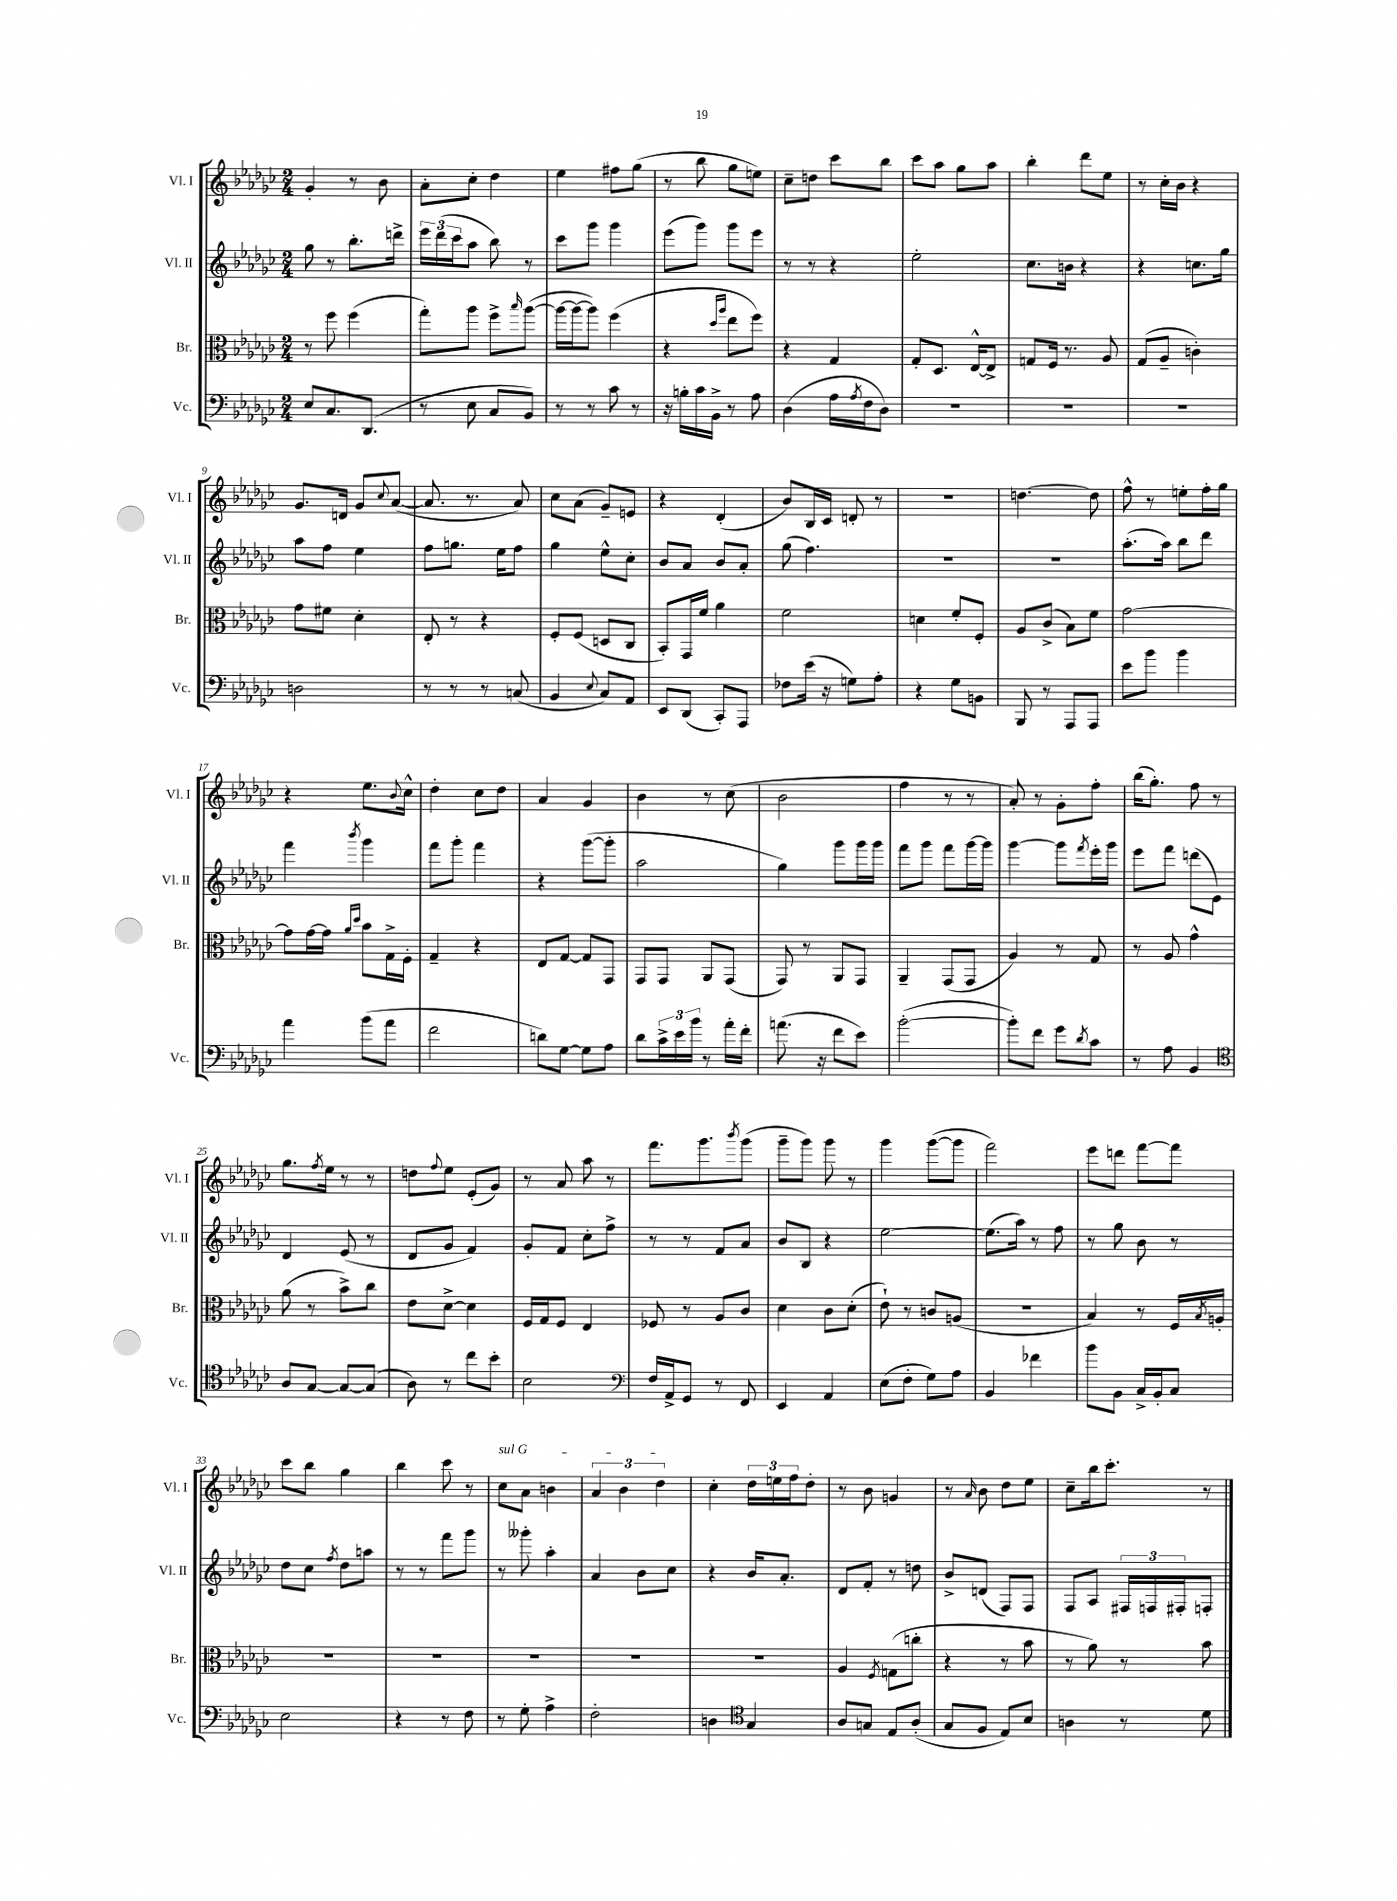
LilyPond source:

<<
\new StaffGroup <<
\new Staff = "s0" \with { instrumentName = "Vl. I" shortInstrumentName = "Vl. I" } {
    \clef treble \key ges \major \numericTimeSignature \time 2/4
    ges'4-. r8 bes'8 |
    aes'8-. ces''8-. des''4 |
    ees''4 fis''8 ges''8( |
    r8 bes''8 ges''8 e''8) |
    ces''8-- d''8 ces'''8 bes''8 |
    ces'''8 aes''8 ges''8 aes''8 |
    bes''4-. des'''8 ees''8 |
    r8 ces''16-. bes'16 r4 |
    ges'8. d'16 ges'8 \appoggiatura { ces''8 } aes'8~( |
    aes'8. r8. aes'8) |
    ces''8 aes'8( ges'8--) e'8 |
    r4 des'4-.( |
    bes'8) bes16 ces'16 d'8-. r8 |
    R2 |
    d''4.~ d''8 |
    f''8-^ r8 e''8-. f''16-. ges''16 |
    r4 ees''8. \appoggiatura { bes'8 } ces''16-^ |
    des''4-. ces''8 des''8 |
    aes'4 ges'4 |
    bes'4 r8 ces''8( |
    bes'2 |
    f''4 r8 r8 |
    aes'8-.) r8 ges'8-. f''8-. |
    bes''16( ges''8.-.) f''8 r8 |
    ges''8. \acciaccatura { f''8 } ees''16 r8 r8 |
    d''8 \appoggiatura { f''8 } ees''8 ees'8-.( ges'8) |
    r8 aes'8 aes''8 r8 |
    f'''8. ges'''8. \acciaccatura { bes'''8 } ges'''8( |
    ges'''8-- ges'''8) ges'''8 r8 |
    ges'''4 ges'''8~( ges'''8 |
    f'''2) |
    ees'''8 d'''8 f'''8~ f'''8 |
    ces'''8 bes''8 ges''4 |
    bes''4 ces'''8 r8 |
    \once \override TextSpanner.bound-details.left.text = \markup { \italic "sul G" } ces''8\startTextSpan aes'8 b'4 |
    \tuplet 3/2 { aes'4 bes'4 des''4\stopTextSpan } |
    ces''4-. \tuplet 3/2 { des''16 e''16 f''16 } des''8-. |
    r8 bes'8 g'4 |
    r8 \grace { aes'16 } bes'8 des''8 ees''8 |
    ces''8-- bes''16 ces'''8.-. r8 \bar "|." |
}
\new Staff = "s1" \with { instrumentName = "Vl. II" shortInstrumentName = "Vl. II" } {
    \clef treble \key ges \major \numericTimeSignature \time 2/4
    ges''8 r8 bes''8.-. d'''16-> |
    \tuplet 3/2 { ees'''16 des'''16( ces'''16 } aes''8 bes''8) r8 |
    ces'''8 ges'''8 ges'''4 |
    ees'''8( ges'''8) ges'''8 ees'''8 |
    r8 r8 r4 |
    ees''2-. |
    ces''8. b'16 r4 |
    r4 c''8. ges''16 |
    aes''8 f''8 ees''4 |
    f''8 g''8. ees''16 f''8 |
    ges''4 ees''8-^ ces''8-. |
    bes'8 aes'8 bes'8 aes'8-. |
    ges''8( f''4.) |
    R2 |
    R2 |
    aes''8.-.( aes''16) bes''8 des'''8 |
    f'''4 \acciaccatura { bes'''8 } ges'''4 |
    f'''8 ges'''8-. f'''4 |
    r4 ges'''8~( ges'''8-. |
    aes''2 |
    ges''4) ges'''8 ges'''16 ges'''16 |
    f'''8 ges'''8 f'''8 ges'''16~ ges'''16 |
    ges'''4~ ges'''8 \acciaccatura { f'''8 } ees'''16-. ges'''16 |
    ees'''8 f'''8 d'''8( ees'8) |
    des'4 ees'8( r8 |
    des'8 ges'8 f'4) |
    ges'8-. f'8 ces''8-. f''8-> |
    r8 r8 f'8 aes'8 |
    bes'8 bes8 r4 |
    ees''2~ |
    ees''8.( aes''16) r8 f''8 |
    r8 ges''8 bes'8 r8 |
    des''8 ces''8 \acciaccatura { f''8 } des''8 a''8 |
    r8 r8 f'''8 ges'''8 |
    r8 geses'''8-. aes''4-. |
    aes'4 bes'8 ces''8 |
    r4 bes'16 aes'8.-. |
    des'8 f'8-. r8 d''8 |
    bes'8-> d'8( f8) f8 |
    f8 aes8 \tuplet 3/2 { fis16 f16 fis16-. } f8-. \bar "|." |
}
\new Staff = "s2" \with { instrumentName = "Br." shortInstrumentName = "Br." } {
    \clef alto \key ges \major \numericTimeSignature \time 2/4
    r8 f''8 f''4( |
    ges''8-.) aes''8 f''8-> \grace { bes''16 } aes''8~( |
    aes''16~ aes''16~ aes''8) f''4( |
    r4 \grace { des''16 aes''16 } ees''8 f''8) |
    r4 ges4 |
    ges8-. des8. ees16~-^ ees8-> |
    g8 f16 r8. aes8 |
    ges8( aes8-- c'4-.) |
    ges'8 fis'8 des'4-. |
    ees8-. r8 r4 |
    f8-. f8( d8 ces8 |
    bes,8-.) ges,16 f'16 aes'4 |
    f'2 |
    d'4 f'8-. f8-. |
    aes8 ces'8->( bes8) f'8 |
    ges'2~ |
    ges'8 ges'16~ ges'16 \grace { aes'16 des''16 } bes'8 ges16-> f16-. |
    ges4-- r4 |
    ees8 ges8~ ges8 ges,8 |
    ges,8 ges,8 aes,8 ges,8( |
    ges,8) r8 aes,8 ges,8 |
    aes,4-- ges,8( ges,8 |
    aes4) r8 ges8 |
    r8 aes8 ges'4-^ |
    aes'8( r8 bes'8->) ces''8 |
    ees'8 des'8~-> des'4 |
    f16 ges16 f8 ees4 |
    fes8 r8 aes8 ces'8 |
    des'4 ces'8 des'8-.( |
    ees'8-!) r8 c'8 a8( |
    R2 |
    bes4) r8 f16 \acciaccatura { bes8 } a16-. |
    R2 |
    R2 |
    R2 |
    R2 |
    R2 |
    aes4 \acciaccatura { f8 } g8( c''8-. |
    r4 r8 bes'8 |
    r8 aes'8) r8 bes'8 \bar "|." |
}
\new Staff = "s3" \with { instrumentName = "Vc." shortInstrumentName = "Vc." } {
    \clef bass \key ges \major \numericTimeSignature \time 2/4
    ees8 ces8. des,8.( |
    r8 ees8 ces8 bes,8) |
    r8 r8 ces'8 r8 |
    r16 b16-. ces'16 bes,16-> r8 aes8 |
    des4( aes16 \acciaccatura { aes8 } f16 des8) |
    R2 |
    R2 |
    R2 |
    d2 |
    r8 r8 r8 c8( |
    bes,4 \appoggiatura { ees8 } ces8) aes,8 |
    ees,8 des,8( ces,8-.) aes,,8 |
    fes8 ees'16( r16 g8) aes8-. |
    r4 ges8 b,8 |
    bes,,8 r8 aes,,8 aes,,8 |
    ees'8 bes'8 bes'4 |
    aes'4 bes'8( aes'8 |
    f'2 |
    d'8) ges8~ ges8 aes8 |
    des'8 \tuplet 3/2 { ces'16-> ees'16 bes'16 } r8 aes'16-. f'16-. |
    a'8.( r16 f'8 ees'8) |
    bes'2~-.( |
    bes'8-.) f'8 ges'8 \acciaccatura { des'8 } ces'8 |
    r8 aes8 bes,4 |
    \clef tenor aes8 ges8~ ges8~ ges8( |
    aes8) r8 ces''8 bes'8-. |
    bes2 |
    \clef bass f16 aes,16-> ges,8 r8 f,8 |
    ees,4 aes,4 |
    ees8( f8-. ges8) aes8 |
    bes,4 fes'4 |
    bes'8 bes,8 ces16-> bes,16-. ces8 |
    ees2 |
    r4 r8 f8 |
    r8 ges8-. aes4-> |
    f2-. |
    d4 \clef tenor ges4 |
    aes8 g8 ees8 aes8-.( |
    ges8 f8 ees8) bes8 |
    a4 r8 des'8 \bar "|." |
}
>>
>>
